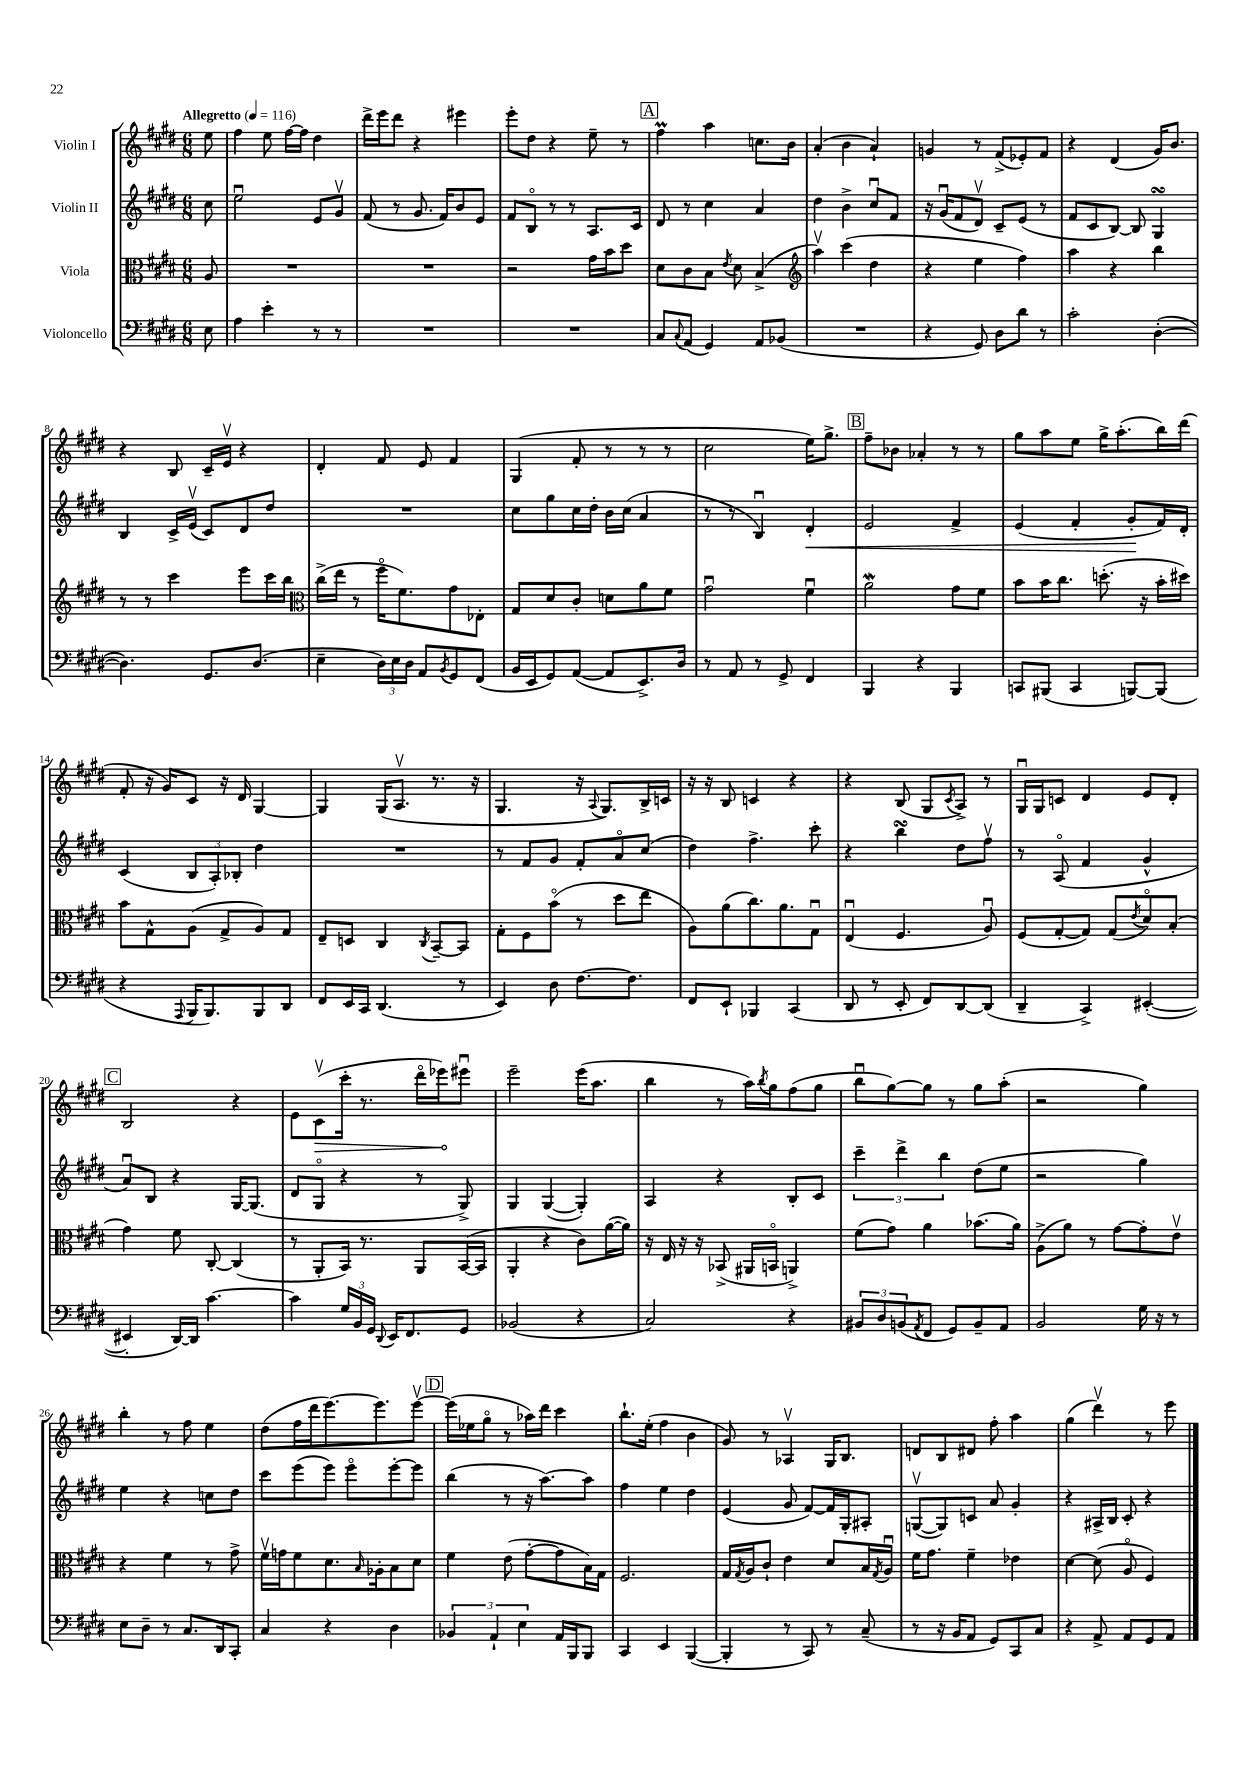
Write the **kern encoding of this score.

**kern	**kern	**kern	**dynam	**kern	**dynam
*part4	*part3	*part2	*part2	*part1	*part1
*staff4	*staff3	*staff2	*staff2	*staff1	*staff1
*I"Violoncello	*I"Viola	*I"Violin II	*	*I"Violin I	*
*clefF4	*clefC3	*clefG2	*	*clefG2	*
*k[f#c#g#d#]	*k[f#c#g#d#]	*k[f#c#g#d#]	*	*k[f#c#g#d#]	*
*M6/8	*M6/8	*M6/8	*	*M6/8	*
*MM116	*MM116	*MM116	*	*MM116	*
=	=	=	=	=	=
!	!	!	!	!LO:TX:a:B:t=Allegretto	!
8E\	8A/	8cc#\	.	8ee\	.
=1	=1	=1	=1	=1	=1
4A\	2.r	2eeu\	.	4ff#\	.
4e'\	.	.	.	8ee\	.
.	.	.	.	[16ff#\LL	.
.	.	.	.	16ff#\JJ]	.
8r	.	8e/L	.	4dd#\	.
8r	.	8g#v/J	.	.	.
=2	=2	=2	=2	=2	=2
2.r	2.r	(8f#/	.	16ddd#^\LL	.
.	.	.	.	16eee\J	.
.	.	8r	.	8ddd#\J	.
.	.	8.g#/	.	4r	.
.	.	16f#/KL)	.	.	.
.	.	8b/	.	4eee#X\	.
.	.	8e/J	.	.	.
=3	=3	=3	=3	=3	=3
2.r	2r	8f#/L	.	8eee'\L	.
.	.	8B/J	.	8dd#\J	.
.	.	8r	.	4r	.
.	.	8r	.	.	.
.	16g#\LL	8.A/L	.	8ee~\	.
.	16b\J	.	.	.	.
.	8dd#\J	.	.	8r	.
.	.	16c#/Jk	.	.	.
!!LO:REH:place=s1:t=A
=4	=4	=4	=4	=4	=4
8C#/L	8d#\L	8d#/	.	4ff#M\	.
8qqC#/	.	.	.	.	.
(8AA/J	8c#\	8r	.	.	.
4GG#/)	8B\J	4cc#\	.	4aa\	.
.	8qe/	.	.	.	.
.	8d#\	.	.	.	.
8AA/L	(4B^/	4a/	.	8.ccn\L	.
(8BB-X/J	.	.	.	.	.
.	.	.	.	16b\Jk	.
=5	=5	=5	=5	=5	=5
*	*clefG2	*	*	*	*
2.r	4aav\)	4dd#\	.	(4a'/	.
.	(4ccc#\	4b^\	.	4b\	.
.	4dd#\	8cc#u/L	.	4a`/)	.
.	.	8f#/J	.	.	.
=6	=6	=6	=6	=6	=6
4r	4r	16r	.	4gn/	.
.	.	(16g#u/KL	.	.	.
.	.	8f#/	.	.	.
8GG#/)	4ee\	8d#v/J)	.	8r	.
8D#\L	.	8c#~/L	.	(8f#^/L	.
8d#\J	4ff#\)	(8e/J	.	8e-X'/)	.
8r	.	8r	.	8f#/J	.
=7	=7	=7	=7	=7	=7
2c#'\	4aa\	8f#/L	.	4r	.
.	.	8c#/	.	.	.
.	4r	[8B/J)	.	(4d#/	.
.	.	8B/]	.	.	.
([4D#'\	4bb\	4G#sSsS/	.	16g#/KL)	.
.	.	.	.	8.b/J	.
!!LO:LB:g=z
=8	=8	=8	=8	=8	=8
4.D#\])	8r	4B/	.	4r	.
.	8r	.	.	.	.
.	4ccc#\	16c#^/LL	.	8B/	.
.	.	(16ev/JJ	.	.	.
8.GG#/L	.	8c#/L)	.	16c#~/LL	.
.	.	.	.	16ev/JJ	.
.	8eee\L	8d#/	.	4r	.
(8.D#/J	.	.	.	.	.
.	16ccc#\L	8dd#/J	.	.	.
.	16bb\JJ	.	.	.	.
=9	=9	=9	=9	=9	=9
*	*clefC3	*	*	*	*
4E~\	(16cc#^\LL	2.r	.	4d#'/	.
.	16ee\JJ	.	.	.	.
.	8r	.	.	.	.
24D#\LL)	16ff#\KL	.	.	8f#/	.
24E\	.	.	.	.	.
.	8.f#\)	.	.	.	.
24D#\JJ	.	.	.	.	.
8AA/L	.	.	.	8e/	.
8qBB/	.	.	.	.	.
8GG#/	8g#\	.	.	4f#/	.
(8FF#/J	8E-X'\J	.	.	.	.
=10	=10	=10	=10	=10	=10
16BB/LL	8G#/L	8cc#\L	.	(4G#/	.
16EE/J	.	.	.	.	.
8GG#/)	8d#/	8gg#\	.	.	.
([8AA/J	8c#'/J	16cc#\L	.	8f#'/	.
.	.	16dd#'\JJ	.	.	.
8AA/L]	8dn\L	16b\LL	.	8r	.
.	.	(16cc#\JJ	.	.	.
8.EE^/)	8a\	4a/	.	8r	.
.	8f#\J	.	.	8r	.
16D#/Jk	.	.	.	.	.
=11	=11	=11	=11	=11	=11
8r	2g#u\	8r	.	2cc#\	.
8AA/	.	8r	.	.	.
8r	.	4Bu/)	.	.	.
8GG#^/	.	.	.	.	.
!	!	!	!LO:HP:b	!	!
4FF#/	4f#u\	4d#'/	<	16ee\KL)	.
.	.	.	.	8.gg#^\J	.
!!LO:REH:place=s1:t=B
=12	=12	=12	=12	=12	=12
4BBB/	2aw\	2e/	.	8ff#~\L	.
.	.	.	.	8b-X\J	.
4r	.	.	.	4a-X'/	.
4BBB/	8g#\L	4f#^/	.	8r	.
.	8f#\J	.	.	8r	.
=13	=13	=13	=13	=13	=13
8CCn/L	8b\L	(4e/	.	8gg#\L	.
(8BBB#X/J	16b\K	.	.	8aa\	.
.	8.cc#\J	.	.	.	.
4CC/	.	4f#'/	.	8ee\J	.
.	(8.ddn'\	.	.	16gg#^\KL	.
.	.	.	.	(8.aa'\	.
[8BBBn/L)	.	8g#'/L	.	.	.
.	16r	.	.	.	.
(8BBB/J]	16b'\LL	16f#/L)	[	16bb\L)	.
.	16dd#X\JJ)	16d#'/JJ	.	(16ddd#\JJ	.
!!LO:LB:g=z
=14	=14	=14	=14	=14	=14
4r	8b\L	(4c#/	.	8f#'/	.
.	8G#^^\	.	.	16r	.
.	.	.	.	16g#/KL)	.
8qqAAA/	.	.	.	.	.
16BBB/KL	(8A\J	12B/L	.	8c#/J	.
8.BBB/)	.	.	.	.	.
.	.	12A'/)	.	.	.
.	8G#^/L	.	.	16r	.
.	.	12B-X'/J	.	.	.
.	.	.	.	16d#/	.
8BBB/	8A/)	4dd#\	.	[4G#/	.
8DD#/J	8G#/J	.	.	.	.
=15	=15	=15	=15	=15	=15
8FF#/L	8E~/L	2.r	.	4G#/]	.
16EE/L	8Dn/J	.	.	.	.
16CC#/JJ	.	.	.	.	.
(4.DD#/	4C#/	.	.	(16G#/KL	.
.	.	.	.	8.Av/J	.
.	8qC#/	.	.	.	.
.	[8BB~/L	.	.	8.r	.
8r	8BB/J]	.	.	.	.
.	.	.	.	16r	.
=16	=16	=16	=16	=16	=16
4EE/)	8G#'\L	8r	.	4.G#/	.
.	8F#\	8f#/L	.	.	.
8D#\	(8b\J	8g#/J	.	.	.
[8.F#\L	8r	8f#'/L	.	16r	.
.	.	.	.	8qqA/	.
.	.	.	.	8.G#/L)	.
.	8dd#\L	8a/	.	.	.
8.F#\J]	.	.	.	.	.
.	8ee\J	(8cc#/J	.	16B^/L	.
.	.	.	.	16cn/JJ	.
=17	=17	=17	=17	=17	=17
8FF#/L	8A\L)	4dd#\)	.	16r	.
.	.	.	.	16r	.
8EE`/J	(8a\	.	.	8B/	.
4BBB-X/	8.cc#\)	4.ff#^\	.	4cn/	.
.	8.a\	.	.	.	.
(4CC#/	.	.	.	4r	.
.	8G#u\J	8ccc#'\	.	.	.
=18	=18	=18	=18	=18	=18
8DD#/	(4Eu/	4r	.	4r	.
8r	.	.	.	.	.
8EE'/	4.F#/	4bbsSSS\	.	(8B/	.
8FF#/L)	.	.	.	8G#/L	.
.	.	.	.	8qc#/	.
[8DD#/	.	8dd#\L	.	8A^/J)	.
(8DD#/J]	8Au/)	8ff#v\J	.	8r	.
=19	=19	=19	=19	=19	=19
4DD#~/	(8F#/L	8r	.	16G#u/LL	.
.	.	.	.	16G#/J	.
.	[8G#'/	(8A/	.	8cn/J	.
4CC#^/)	8G#/J])	4f#/	.	4d#/	.
.	(8G#/L	.	.	.	.
.	8qe/	.	.	.	.
([4EE#X'/	8d#/)	4g#^^/	.	8e/L	.
.	(8B'/J	.	.	8d#'/J	.
!!LO:LB:g=z
!!LO:REH:place=s1:t=C
=20	=20	=20	=20	=20	=20
4EE#X'/]	4g#\)	8au/L)	.	2B/	.
.	.	8B/J	.	.	.
[16DD#/LL)	8f#\	4r	.	.	.
16DD#/JJ]	.	.	.	.	.
[4.c#\	[8C#'/	.	.	.	.
.	(4C#/]	[16G#/KL	.	4r	.
.	.	(8.G#/J]	.	.	.
=21	=21	=21	=21	=21	=21
4c#\]	8r	8d#/L	.	8e\L	.
!	!	!	!	!	!LO:HP:b
.	8AA'/L	8G#/J	.	(8c#v\	>
24G#/LL	16BB/Jk)	4r	.	16ccc#'\Jk	.
24BB/	.	.	.	.	.
.	8.r	.	.	8.r	.
24GG#/JJ	.	.	.	.	.
8qqDD#/	.	.	.	.	.
16EE/KL	.	.	.	.	.
8.FF#/	.	.	.	.	.
.	8AA/L	8r	.	16ddd#\LL	.
.	.	.	.	16eee-X\J)	.
8GG#/J	([16BB/L	8G#^/)	.	8eee#Xu\J	]
.	16BB/JJ]	.	.	.	.
=22	=22	=22	=22	=22	=22
(2BB-X/	4AA'/	4G#/	.	2eee~\	.
.	4r	([4G#/	.	.	.
4r	8c#\L)	4G#'/])	.	(16eee\KL	.
.	.	.	.	8.aa\J	.
.	([16a\L	.	.	.	.
.	16a\JJ])	.	.	.	.
=23	=23	=23	=23	=23	=23
2C#/)	16r	4A/	.	4bb\	.
.	16E/	.	.	.	.
.	16r	.	.	.	.
.	16r	.	.	.	.
.	(8BB-X^/	4r	.	8r	.
.	16AA#X/LL	.	.	16aa\LL)	.
.	.	.	.	8qbb/	.
.	16BBn/JJ	.	.	16gg#\J	.
4r	4AAn^/)	8B'/L	.	(8ff#\	.
.	.	8c#/J	.	8gg#\J	.
=24	=24	=24	=24	=24	=24
12BB#X/L	(8f#\L	6ccc#~\	.	8bbu\L	.
12D#/	.	.	.	.	.
.	8g#\J)	.	.	[8gg#\)	.
(12BBn/	.	6ddd#^\	.	.	.
8qAA/	.	.	.	.	.
8FF#/J	4a\	.	.	8gg#\J]	.
.	.	6bb\	.	.	.
8GG#/L)	.	.	.	8r	.
8BB~/	(8.b-X\L	(8dd#\L	.	8gg#\L	.
8AA/J	.	8ee\J	.	(8aa'\J	.
.	16a\Jk)	.	.	.	.
=25	=25	=25	=25	=25	=25
2BB/	(8A^\L	2r	.	2r	.
.	8a\J)	.	.	.	.
.	8r	.	.	.	.
.	[8g#\L	.	.	.	.
16G#\	8g#'\]	4gg#\)	.	4gg#\)	.
16r	.	.	.	.	.
8r	8ev\J	.	.	.	.
!!LO:LB:g=z
=26	=26	=26	=26	=26	=26
8E\L	4r	4ee\	.	4bb'\	.
8D#~\J	.	.	.	.	.
8r	4f#\	4r	.	8r	.
8.C#/L	.	.	.	8ff#\	.
.	8r	8ccn\L	.	4ee\	.
16DD#/k	.	.	.	.	.
8CC#'/J	8g#^\	8dd#\J	.	.	.
=27	=27	=27	=27	=27	=27
4C#/	16f#v\LL	8ccc#\L	.	(8dd#\L	.
.	16gn\J	.	.	.	.
.	8f#\	(8eee\	.	16ff#\L	.
.	.	.	.	16ddd#\J	.
4r	8.d#\	8eee\J)	.	[8.eee\)	.
.	.	8eee\L	.	.	.
.	16qqB/	.	.	.	.
.	16A-X'\k	.	.	8.eee\]	.
4D#\	8B\	[8eee'\	.	.	.
.	8d#\J	8eee\J]	.	[8eeev\J	.
!!LO:REH:place=s1:t=D
=28	=28	=28	=28	=28	=28
6BB-X/	4f#\	(4bb\	.	(16eee\LL]	.
.	.	.	.	16ee-X\J	.
.	.	.	.	8gg#\J	.
6AA`/	.	.	.	.	.
.	(8e\	8r	.	8r	.
6E\	.	.	.	.	.
.	[8g#'\L	16r	.	16aa-X\LL)	.
.	.	[8.aa\L)	.	16ddd#\JJ	.
16AA/LL	8g#\]	.	.	4ccc#\	.
16BBB/J	.	.	.	.	.
8BBB/J	16B\L)	8aa\J]	.	.	.
.	16G#\JJ	.	.	.	.
=29	=29	=29	=29	=29	=29
4CC#/	2.F#/	4ff#\	.	8.bb`\L	.
.	.	.	.	(16ee'\Jk	.
4EE/	.	4ee\	.	4ff#\	.
([4BBB/	.	4dd#\	.	4b\	.
=30	=30	=30	=30	=30	=30
4BBB'/]	16G#/LL	(4e/	.	8g#/)	.
.	8qG#/	.	.	.	.
.	16A/J	.	.	.	.
.	8c#`/J	.	.	8r	.
8r	4e\	8g#/	.	4A-Xv/	.
8CC#/)	.	[8f#/L)	.	.	.
8r	8d#/L	16f#/L]	.	16G#/KL	.
.	.	16G#'/J	.	8.B/J	.
(8C#~/	16B/L	8A#X'/J	.	.	.
.	8qG#/	.	.	.	.
.	16Au/JJ	.	.	.	.
=31	=31	=31	=31	=31	=31
8r	16f#\KL	([8Gnv/L	.	8dn/L	.
.	8.g#\J	.	.	.	.
16r	.	8G/])	.	8B/	.
16BB/KL	.	.	.	.	.
8AA/J	4f#~\	8cn/J	.	8d#X/J	.
8GG#/L)	.	8a/	.	8ff#'\	.
8CC#/	4e-X\	4g#'/	.	4aa\	.
8C#/J	.	.	.	.	.
=32	=32	=32	=32	=32	=32
4r	[4d#\	4r	.	(4gg#\	.
8AA^/	(8d#\]	16A#X^/LL	.	4ddd#v\)	.
.	.	16B/JJ	.	.	.
8AA/L	8A/	8c#'/	.	.	.
8GG#/	4F#/)	4r	.	8r	.
8AA/J	.	.	.	8eee\	.
==	==	==	==	==	==
*-	*-	*-	*-	*-	*-
